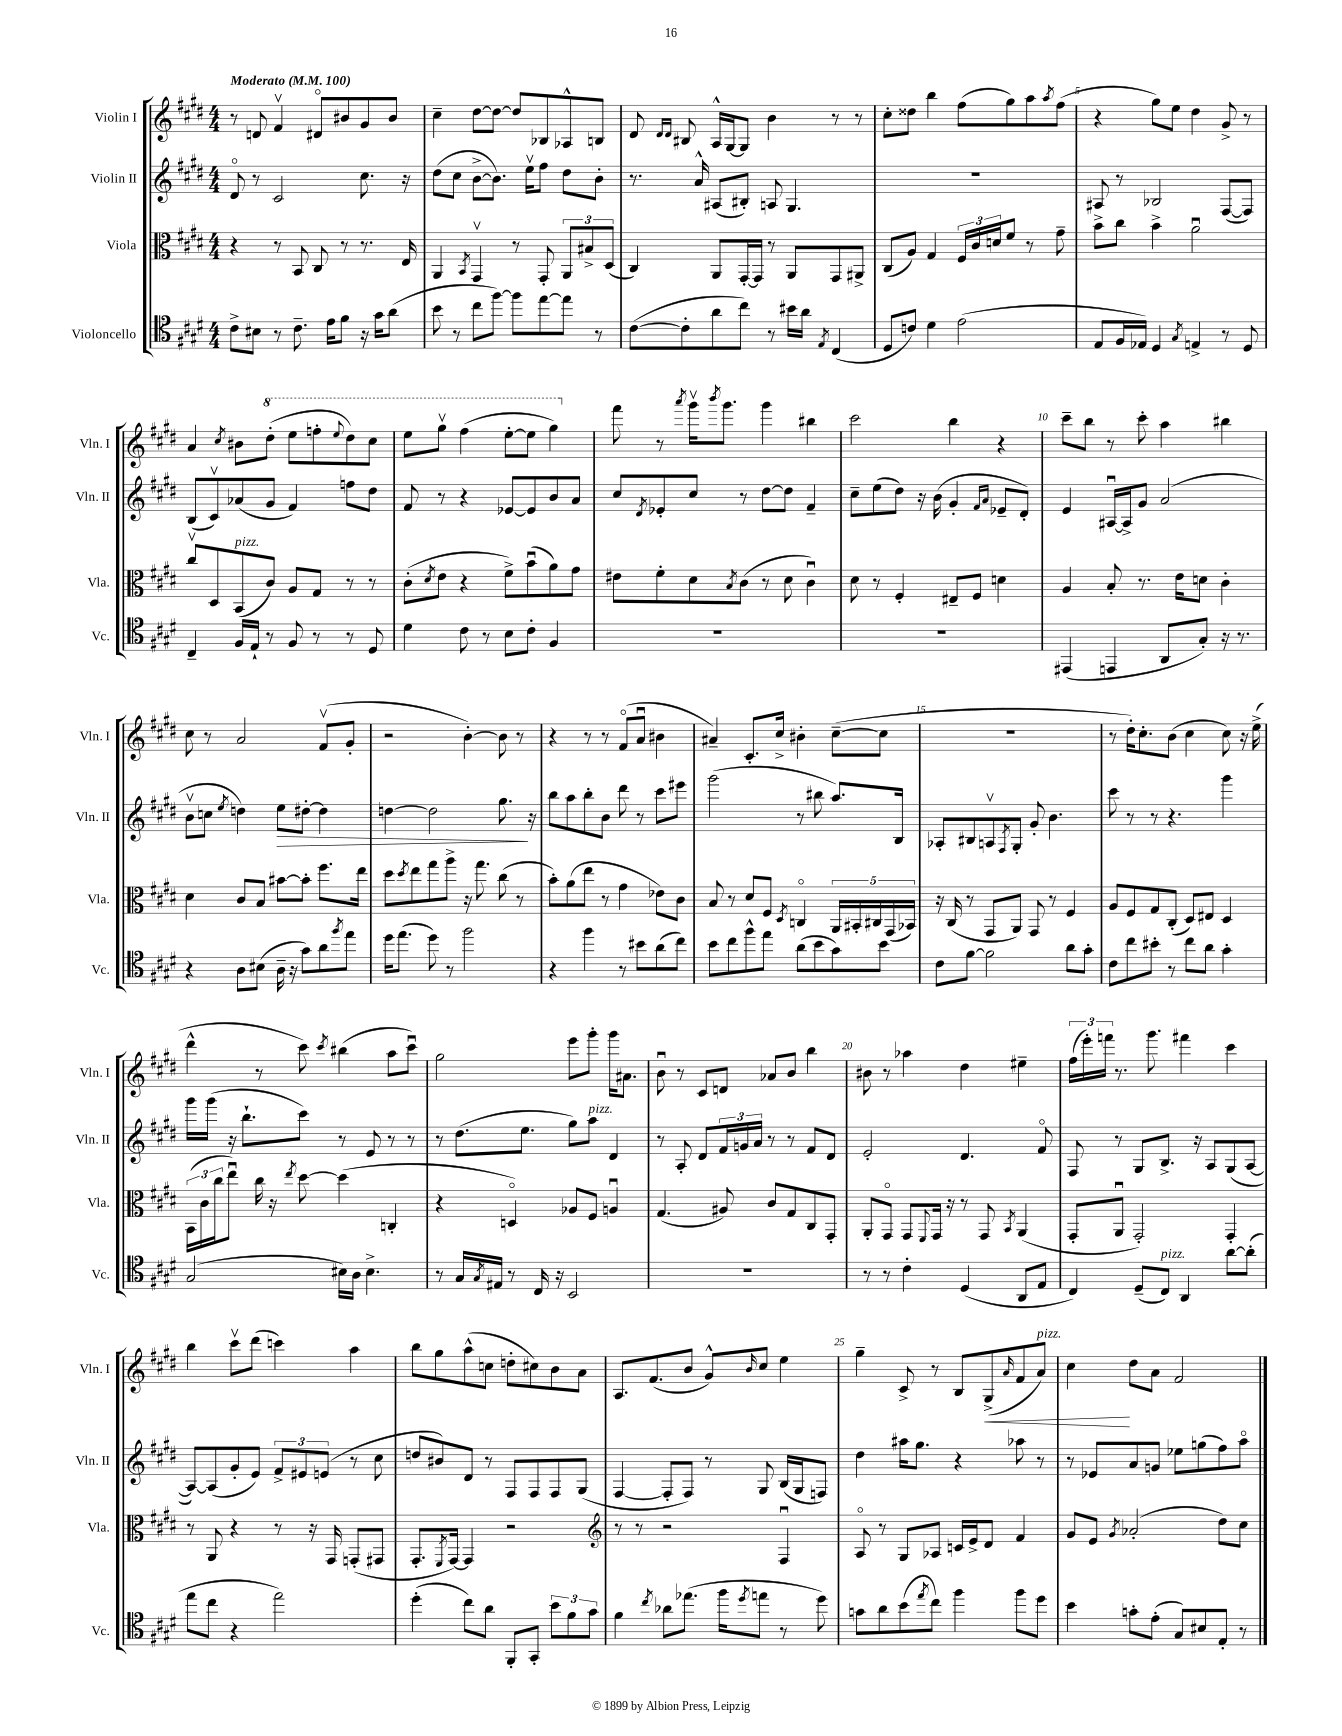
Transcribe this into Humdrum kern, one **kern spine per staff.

**kern	**kern	**kern	**kern
*staff4	*staff3	*staff2	*staff1
*clefC4	*clefC3	*clefG2	*clefG2
*k[f#c#g#d#]	*k[f#c#g#d#]	*k[f#c#g#d#]	*k[f#c#g#d#]
*M4/4	*M4/4	*M4/4	*M4/4
*MM100	*MM100	*MM100	*MM100
8c#^	4r	8d#o	8r
8B#	.	8r	8d
8r	8r	2c#	4f#v
8.c#~	8BB	.	.
.	8C#	.	8d#o
16e	.	.	.
8f#	8r	.	8b#
16r	8.r	8.cc#	8g#
16g#	.	.	.
(8a	.	.	8b#
.	16E	16r	.
=	=	=	=
8b	4AA	(8dd#	4cc#~
8r	.	8cc#	.
.	8qBB	.	.
8cc#	4GG#v	[8b^	[8dd#
[8ff#)	.	8.b])	8dd#_
8ff#]	8r	.	8dd#]
.	.	16eev	.
[8ee	8GG#'	8ff#	8B-
8ee]	12AA	8dd#	8A-^^
.	12B#^	.	.
8r	.	8b'	8B
.	(12D#	.	.
=	=	=	=
([8c#	4C#)	8.r	8d#
.	.	.	16qqd#
.	.	.	16qqd#
8c#']	.	.	8B#
.	.	16a^^	.
8a	8AA	(8A#	16A^^
.	.	.	[16G#
8cc#)	[16GG#'	8B#')	8G#]
.	16GG#]	.	.
8r	8r	8A	4b
16b#	8AA	4.G#	.
16a	.	.	.
8qE	.	.	.
(4C#	8GG#	.	8r
.	8AA#^	.	8r
=	=	=	=
8D#	(8C#	1r	8cc#'
8c)	8A)	.	8dd##
4d#	4G#	.	4bb
(2e	24F#	.	(8ff#
.	24c#	.	.
.	24d	.	.
.	8f#	.	8gg#)
.	8r	.	8aa
.	.	.	8qaa
.	8g#~	.	(8ff#
=	=	=	=
8E	8b^	8A#	4r
16F#	8cc#	8r	.
16E-)	.	.	.
4D#	4b^	2B-	8gg#)
.	.	.	8ee
8qG#	.	.	.
4E^	2au	.	4dd#
8r	.	([8F#	8g#^
8D#	.	8F#])	8r
=	=	=	=
4C#~	8cc#v	(8B	4a
.	8D#	8c#v)	.
.	.	.	8qcc#
16F#	(8BB	(8a-	8b#
16E`	.	.	.
8r	8c#)	8g#	(8ddd#'
8F#	8A	4f#)	8eee
8r	8G#	.	8fff'
.	.	.	8qqeee
8r	8r	8ff	8ddd#)
8D#	8r	8dd#	8ccc#
=	=	=	=
4d#	(8c#'	8f#	8eee
.	8qd#	.	.
.	8e	8r	8ggg#v
8c#	4r	4r	(4fff#
8r	.	.	.
8B	8f#^)	[8e-	[8eee'
8c#'	(8bu	8e-]	8eee]
4F#	8a)	8b	4ggg#)
.	8g#	8a	.
=	=	=	=
1r	8e#	8cc#	8fff#
.	.	8qd#	.
.	8f#'	8e-'	8r
.	.	.	8qaaa
.	8d#	8cc#	16ggg#v
.	.	.	8qbbb
.	.	.	8.ggg#
.	8qB	.	.
.	(8c#	8r	.
.	8r	[8dd#	4ggg#
.	8d#	8dd#]	.
.	4c#u)	4f#~	4bb#
=	=	=	=
1r	8d#	8cc#~	2ccc#
.	8r	(8ee	.
.	4F#'	8dd#)	.
.	.	16r	.
.	.	(16b	.
.	8E#~	4g#'	4bb
.	8F#	.	.
.	.	16qqf#	.
.	.	16qqa	.
.	4d	8e-~	4r
.	.	8d#')	.
=	=	=	=
(4EE#	4A	4e	8ccc#~
.	.	.	8bb
4EE	8B'	[16A#u	8r
.	.	16A#^]	.
.	8.r	8g#	8ccc#'
8AA	.	(2a	4aa
.	16e	.	.
8G#')	8d	.	.
16r	4c#'	.	4bb#
8.r	.	.	.
=	=	=	=
4r	4d#	8bv	8cc#
.	.	8cc	8r
.	.	8qee	.
8A	8c#	4dd)	2a
(8B#	8B	.	.
16A~	[8b#	8ee	.
16r	.	.	.
8g#)	8b#']	[8dd#'	.
8a	8.ff#	4dd#]	(8f#v
8qff#	.	.	.
8ee	.	.	8g#'
.	16ee	.	.
=	=	=	=
16dd#	8dd#	[4dd	2r
(8.ee	.	.	.
.	8qdd#	.	.
.	8ee	.	.
8dd#)	8gg#	2dd]	.
8r	8aa^	.	.
2ff#	16r	.	[4b')
.	8.gg#	.	.
.	(8cc#	8.gg#	8b]
.	8r	.	8r
.	.	16r	.
=	=	=	=
4r	8b')	8bb	4r
.	(8a	8aa	.
4ff#	8ee	8bb'	8r
.	8r	8b	8r
8r	4g#	8ddd#	(8f#o
8b#	.	8r	8au
(8a	8e-)	8ccc#	4b#
8cc#)	8c#	8eee#	.
=	=	=	=
8b	8B	(2ggg#	4a#~)
8cc#	8r	.	.
8ff#^^	8d#	.	8.c#'
8ee	8F#	.	.
.	.	.	16cc#^
.	8qD#	.	.
(8a	4Co	8r	4b#'
8b	.	8bb#	.
8g#)	20AA	8.aa)	([8cc#~
.	20BB#'	.	.
.	20C#	.	.
8b	.	.	8cc#]
.	(20GG#	.	.
.	.	16B	.
.	20BB-)	.	.
=	=	=	=
8c#	16r	8A-'	1r
.	(16C#	.	.
[8f#	8r	8B#	.
2f#]	8GG#	8Av	.
.	.	8qF#	.
.	8AA)	8G#'	.
.	8GG#	8g#'	.
.	8r	4.b	.
8a	4F#	.	.
8g#'	.	.	.
=	=	=	=
8c#	8A	8ccc#	8r
8cc#	8F#	8r	16dd#')
.	.	.	8.cc#'
8b#'	8G#	8r	.
8r	(8C#'	4.r	(8b
8cc#	8D#)	.	4cc#
8a	8E#	.	.
4g#'	4D#	4ggg#	8cc#)
.	.	.	16r
.	.	.	(16ee^
=	=	=	=
(2G#	(24BB	16ggg#	4ddd#^^
.	24c#	.	.
.	.	(16ggg#	.
.	24cc#	.	.
.	8eeu)	16r	.
.	.	8.bb`	.
.	16cc#	.	8r
.	16r	.	.
.	8qee	.	.
.	[8dd#	8ccc#)	8ccc#)
.	.	.	8qccc#
16B#)	(4dd#]	8r	(4bb#
16A	.	.	.
4.B#^	.	8e	.
.	4C'	8r	8aa
.	.	8r	8ccc#u)
=	=	=	=
8r	4r	8r	2gg#
16G#	.	(8.dd#	.
8qG#	.	.	.
16E#	.	.	.
8r	4Do)	.	.
.	.	8.ee	.
16C#	.	.	.
16r	.	.	.
2BB	8A-	8gg#)	8eee
.	8F#	8aa	8ggg#'
.	4Au	4d#	16ggg#
.	.	.	8.a#
=	=	=	=
1r	(4.G#	8r	8bu
.	.	8A'	8r
.	.	8d#	8c#
.	8A#)	24f#	8d
.	.	24g	.
.	.	24a	.
.	8c#	8r	8a-
.	8G#	8r	8b
.	8C#	8f#	4bb
.	8GG#'	8d#	.
=	=	=	=
8r	8AA'	2e'	8b#
8r	8GG#o	.	8r
4c#'	8GG#	.	4aa-
.	8qqFF#	.	.
.	16GG#	.	.
.	16r	.	.
(4D#	8r	4.d#	4dd#
.	8GG#	.	.
.	8qBB	.	.
8AA	(4AA	.	4ee#~
8E	.	8f#o	.
=	=	=	=
4C#)	8GG#'	8F#	(24ff#
.	.	.	24eee')
.	.	.	24fff
.	8AAu	8r	8.r
(8D#~	2GG#')	8G#	.
.	.	.	8.ggg#
8C#)	.	8.B^	.
4AA	.	.	4fff#
.	.	16r	.
.	.	8A	.
[8a	4GG#'	(8G#	4ccc#
(8a']	.	[8A	.
=	=	=	=
8ee	8r	8A_)	4bb
8cc#	8AA	(8A]	.
4r	4r	8g#'	8ccc#v
.	.	8e)	(8ddd#
2ee)	8r	12f#^	4ccc)
.	.	12e#	.
.	16r	.	.
.	.	(12e	.
.	16GG#	.	.
.	(8GG'	8r	4aa
.	8GG#	8cc#	.
=	=	=	=
(4dd#'	8.GG#'	8dd	8bb
.	.	8b#)	8gg#
.	8qFF#	.	.
.	[16GG#)	.	.
8cc#)	4GG#]	8d#	(8aa^^
8a	.	8r	8cc
8FF#'	2r	8F#	8dd'
8GG#'	.	8F#	8cc#)
12b	.	8F#	8b
12f#	.	.	.
.	.	(8G#	8a
12g#	.	.	.
=	=	=	=
*	*clefG2	*	*
4f#	8r	[4F#	8.A
.	8r	.	.
.	.	.	(8.f#
8qcc#	.	.	.
8a-	2r	8F#']	.
(8.ee-	.	8F#)	8b
.	.	8r	8g#^^)
16ff#	.	.	.
8qdd#	.	.	16qqb
8ee	.	8G#	8cc#
8r	4F#u	(16B	4ee
.	.	16G#	.
8dd#)	.	8F)	.
=	=	=	=
8g	8Ao	4dd#	4gg#~
8a	8r	.	.
(8b	8G#	16aa#	8c#^
.	.	8.gg#	.
8qee	.	.	.
8cc#)	8A-	.	8r
4ff#	16c	4r	8B
.	16e^	.	.
.	8d#	.	(8G#^
.	.	.	16qqa
8ff#	4f#	8aa-	8f#
8dd#	.	8r	8a)
=	=	=	=
4b	8g#	8r	4cc#
.	8e	8e-	.
.	8qg#	.	.
8g'	(2a-'	8a	8dd#
(8e'	.	8g	8a
8G#)	.	8ee-	2f#
8B#	.	(8gg	.
8E'	8dd#)	8ff#)	.
8r	8cc#	8aao	.
==	==	==	==
*-	*-	*-	*-
